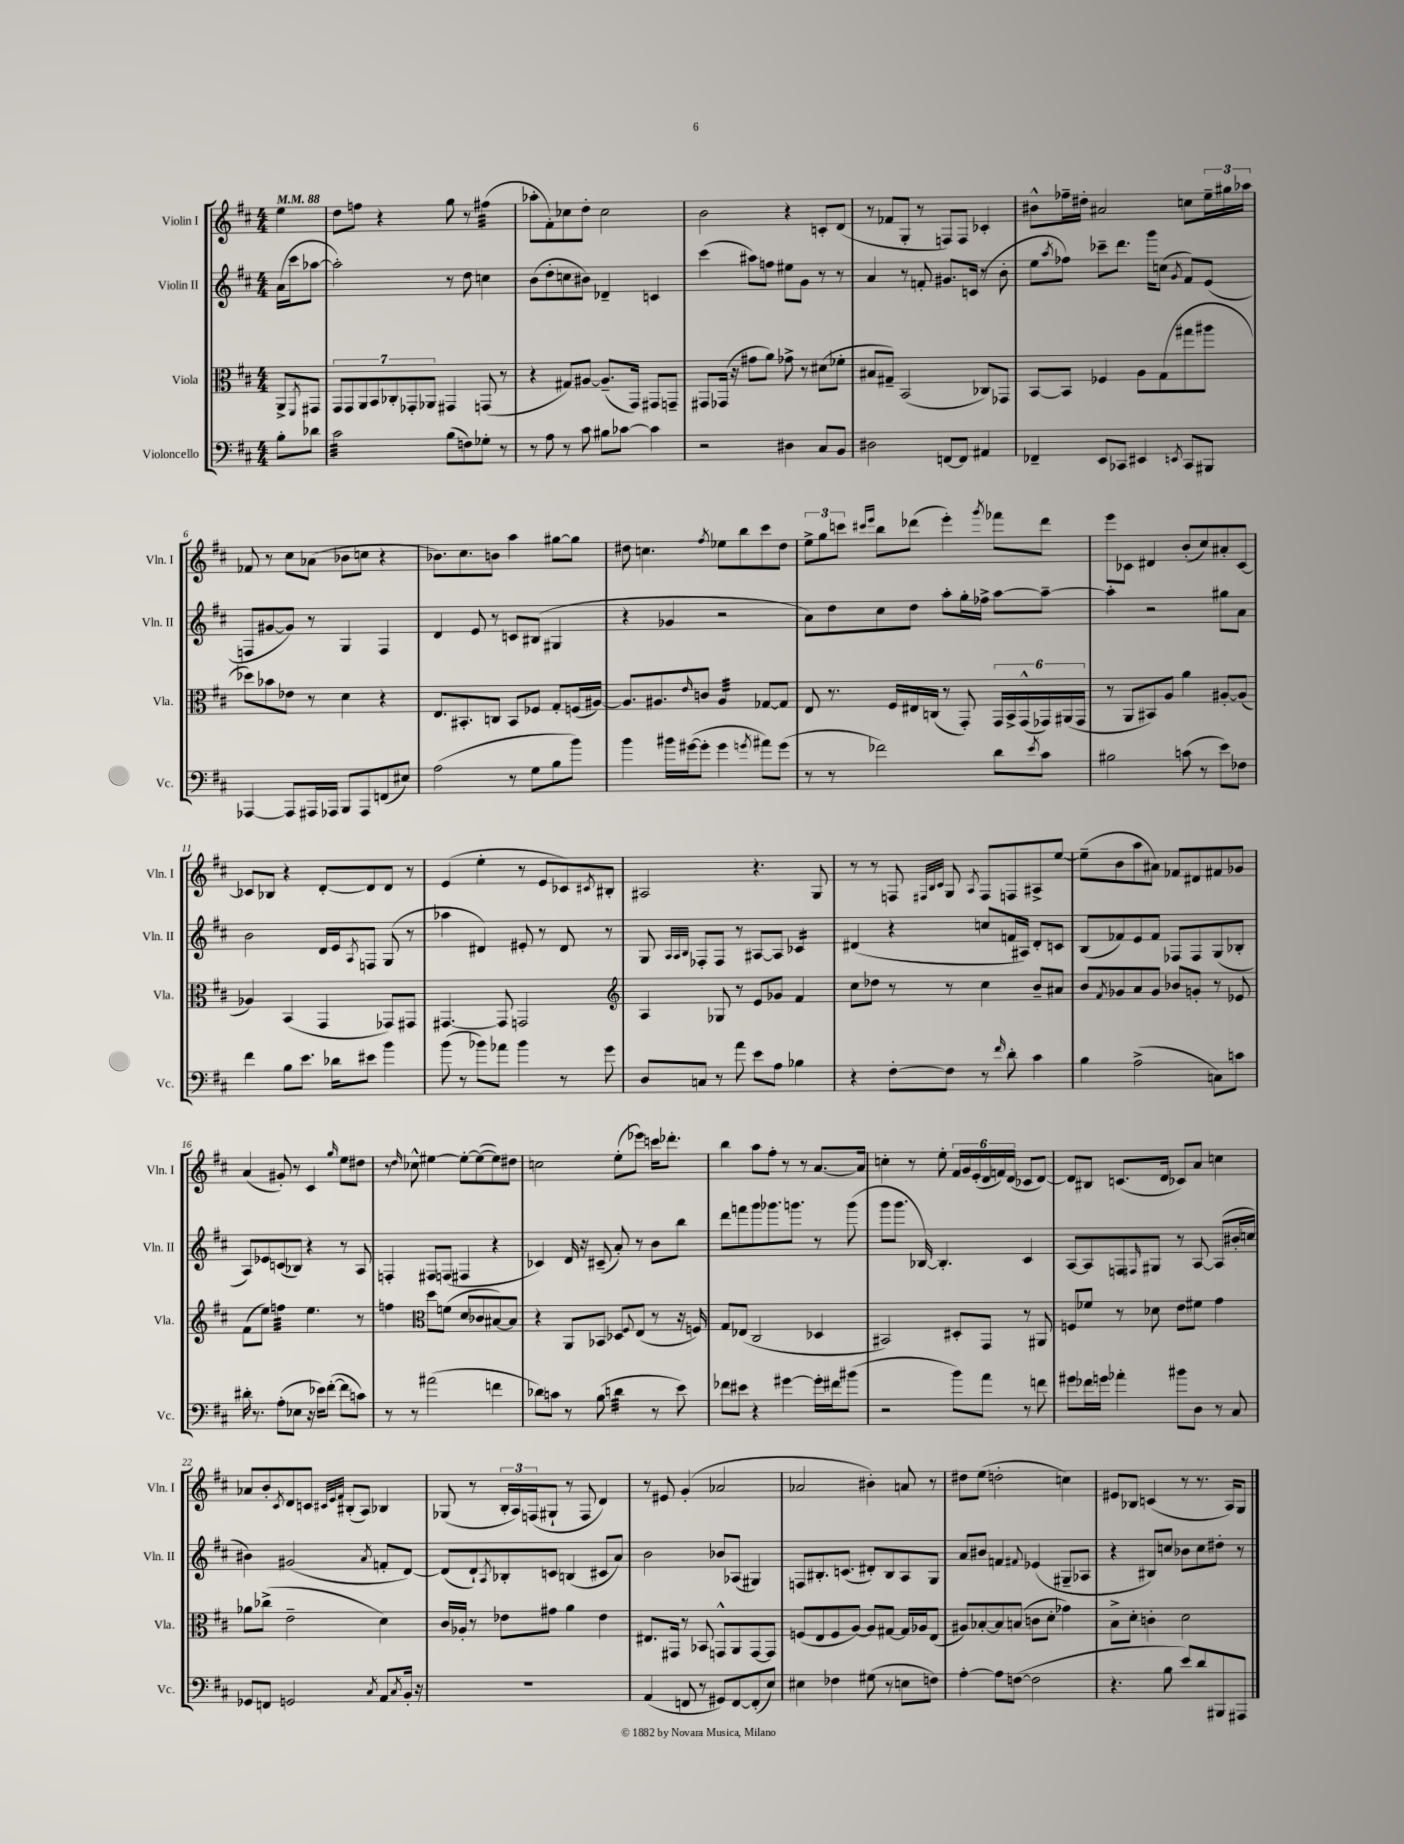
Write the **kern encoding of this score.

**kern	**kern	**kern	**kern
*staff4	*staff3	*staff2	*staff1
*clefF4	*clefC3	*clefG2	*clefG2
*k[f#c#]	*k[f#c#]	*k[f#c#]	*k[f#c#]
*M4/4	*M4/4	*M4/4	*M4/4
*MM88	*MM88	*MM88	*MM88
8B'	8AA^	(16a	4ee
.	.	16ccc#	.
.	8qFF#	.	.
8d-	8GG#	[8aa-	.
=	=	=	=
2c#	14GG	2aa-'])	8dd
.	14GG	.	.
.	.	.	8ff
.	14AA	.	.
.	14BB	.	.
.	.	.	4r
.	14C-'	.	.
.	14GG-'	.	.
.	14AA-	.	.
(8B	4GG#	8r	8gg
8F)	.	8dd	8r
8G-'	(8GG	4cc	(4ff#
8r	8r	.	.
=	=	=	=
8r	4r	(8b	8aa-'
8A	.	8dd'	8f#')
8r	8G#)	8cc	8cc-
8c#	[8A#	8b#)	8dd'
8B#	(8.A#~]	4d-~	2cc-
[8c-	.	.	.
.	16GG)	.	.
4c-]	8GG#	4c	.
.	8GG~	.	.
=	=	=	=
2r	8GG#	(4ccc#	2b
.	(16GG-	.	.
.	16r	.	.
.	8g#	8aa#)	.
.	8a)	8ff	.
4D#	8g-^	8ee#	4r
.	8r	8g	.
8C#	(8d#	8r	8c'
8BB	8f-'	8r	(8d
=	=	=	=
2D#	8B#	4a	8r
.	8G#~)	.	8f-
.	(2BB	8r	8G'
.	.	8f'	8r
[8FF	.	8.g#	8F)
8FF]	.	.	8F
.	.	(16c	.
4AA#	8C-)	8r	4c-'
.	8GG-	8b'	.
=	=	=	=
4FF-~	[8BB	8ee	8b#^^
.	.	8qaa	.
.	8BB]	8ff-)	16ff-~
.	.	.	16dd#'
8EE	4F-	8ccc-~	2a#
8CC-	.	8.ddd	.
4EE#	8A	.	.
.	.	16ggg	.
.	(8G	(8cc	.
8qEE	.	8qg	.
8CC-	8gg#	8f#)	8cc
8BBB#	8aa#	(8e	24ee~
.	.	.	24gg#
.	.	.	24aa-
=	=	=	=
[4AAA-	8dd-)	8F	8f-
.	8b-	[8g#	8r
8AAA-]	8e-	8g#])	8cc#
16AAA#	8r	8r	(8a-
16AAA-	.	.	.
8BBB	4d	4G	8b-
8AAA-	.	.	8cc
(8FF	4r	4F	4r
8E#)	.	.	.
=	=	=	=
(2A	8.E	4d	8.b-)
.	8.BB#'	.	8.cc#
.	.	8e	.
.	8C	8r	8b
8r	8BB#	8c	4aa
8G	8F-	(8B#	.
8B	8G'	4G#	[8gg#
8b)	(16F	.	8gg#]
.	[16A#)	.	.
=	=	=	=
4b	8.A#]	4r	8dd#
.	.	.	4.cc
.	8.A#	.	.
16b#	.	4g-	.
([16g#	.	.	.
.	16qqe	.	.
8g#']	8c	.	.
.	.	.	8qff#
4g#	4A#	2r	8ee-
.	.	.	8bb
8qg	.	.	.
8a#)	[8G-	.	8ccc#
(8g	8G-]	.	8dd#
=	=	=	=
8r	8E	8a)	12ee^
.	.	.	12gg
8r	8.r	8dd	.
.	.	.	12ccc
.	.	.	16qqccc#
.	.	.	16qqeee
2f-)	.	8cc#	8bb
.	16F#	.	.
.	16E#	8dd	(8ddd-
.	(16C	.	.
.	8r	8aa'	4eee')
.	8GG')	16gg'	.
.	.	16ff-^	.
.	.	.	8qggg
8d	24GG	[8aa	8fff-
.	24BB^	.	.
.	(24GG^^	.	.
8qe	.	.	.
8c#	24GG-)	8aa~_	8ddd-
.	(24AA#	.	.
.	24GG-	.	.
=	=	=	=
2B#	8r	4aa']	8eee
.	8AA	.	8c-
.	8BB#)	2r	4d#
.	8A	.	.
(8c	4a	.	(8b'
8r	.	.	8cc#)
8e)	[8A#'	8gg#	8a#'
8F-	(8A#]	8a	[8c-
=	=	=	=
4f#	4A-)	2b	8c-]
.	.	.	8B-
8B	(4BB	.	4r
8.e	.	.	.
.	4GG	16d	[8d'
16d-	.	16e	.
.	.	8qA	.
8e#	.	8F	8d]
4b	8GG-)	(8G	8d
.	8GG#	8r	8r
=	=	=	=
(8b	[4.GG#	4aa-	(4e
8r	.	.	.
8b-)	.	4d#)	4ee'
8a-	8GG#]	.	.
4b-	2GG	8e#'	8r
.	.	8r	8e
8r	.	8d#	8c-)
.	.	.	8qc#
8g	.	8r	8B#'
=	=	=	=
*	*clefG2	*	*
8D	4A	8G	2A#
.	.	32qqA	.
.	.	32qqA	.
.	.	32qqB	.
8C	.	8F-'	.
8r	8G-	8F-	.
8a	8r	8r	.
8e	8e	[8A#	4.r
8A	8g-	8A#]	.
4B-	4f#	4c-	.
.	.	.	8G
=	=	=	=
4r	8cc#	(4d#	8r
.	8dd-	.	8r
[8F#'	8r	4r	8F
.	.	.	32qqF#
.	.	.	32qqB
.	.	.	32qqc#
8F#]	8r	.	8G
.	.	.	8qA
8r	4cc#	8cc	8F#
16qqf#	.	.	.
8d'	.	16f	8F
.	.	16A#)	.
4c#	8b~	8d#'	8A#^
.	8a#	8c	[8ee
=	=	=	=
4B	8b	(8B	(8ee~]
.	8qf#	.	.
.	8g-	8f-)	8b
(2A^	8a	8e	8aa
.	8g-	8f-	8a#)
.	8b-	8F-	8f-
.	8g'	8F-	8d#
8C)	8r	(8G	8f#
8c	8e-	8B-'	8g-
=	=	=	=
16d#'	(8f#	8A)	(4a
8.r	.	.	.
.	8ee)	8e-	.
(8A'	4ff	(8c	8g#')
8E-	.	8B-)	8r
16r	4.ee	4r	4c#
16e-)	.	.	.
([8f#'	.	.	.
.	.	.	16qqgg
8f#]	.	8r	8ee
8c)	8r	8A	8dd#
=	=	=	=
8r	4ff	4F'	8r
.	.	.	16qqdd
8r	.	.	8cc-^^
*	*clefC3	*	*
(2a#	8dd	8F#	[4ee#
.	(8f	(8F	.
.	8d	4F#	8ee#'_
.	8c-	.	(8ee#_
4f	[8B#)	4r	8ee#])
.	8B#]	.	8dd#
=	=	=	=
8d-)	4r	4c-)	2cc
8c	.	.	.
8r	8AA	16d	.
.	.	16r	.
(8B	8BB-	(8c#~	.
4d	8D-	8a')	(8ee'
.	8qqF#	.	.
.	(8E	8r	8eee-)
8r	8r	8b	16ccc
.	.	.	8.ddd-'
8e)	16r	8bb	.
.	16F)	.	.
=	=	=	=
8f-	8G	8ddd	4bb
8e#	(8E-	8fff	.
4r	2C#	8ggg	8aa
.	.	8.ggg-	8ff#'
[4g#	.	.	8r
.	.	8.ggg	.
.	.	.	8r
16g#']	4D-	8r	[8.a
16f#	.	.	.
(8b#	.	(8ggg	.
.	.	.	16a]
=	=	=	=
2r	2BB#)	8ggg	4cc'
.	.	8.ggg	.
.	.	.	8r
.	.	[16B-)	.
.	.	4.B-']	8ee'
8b)	8D#'	.	24f#
.	.	.	24g
.	.	.	(24e'
8a	8GG	.	24d
.	.	.	24f)
.	.	.	(24d
8r	8r	4c#	8c-
8f	8AA#	.	[8d)
=	=	=	=
8g#	8F	[8A	8d]
16f-	8f-	8A]	8B#
16g	.	.	.
4a-'	8r	8F	(8.c
.	.	16qqF#	.
.	8d-	8G#	.
.	.	.	16d
8b#	8e	8r	8c-)
8D	8f#	[8A	8a
8r	4g	(8A]	4cc
8C#	.	16b#'	.
.	.	16cc	.
=	=	=	=
8GG-	8a-	4b#)	8a-
8FF	(8cc-^	.	8b'
.	.	.	8qc#
2GG	2e~	(2g#	8d
.	.	.	8c
.	.	.	32qqc#
.	.	.	32qqe
.	.	.	32qqf#
.	.	.	(8B#'
.	.	.	8A)
8qC#	.	8qa	.
8AA	4d)	8f'	4B-
8qC#	.	.	.
16BB'	.	[8d)	.
16r	.	.	.
=	=	=	=
1r	16c#	(8d]	(8G-
.	16A-'	.	.
.	8r	8d`)	8r
.	.	8qA	.
.	8e-	8B-'	24B'
.	.	.	24A)
.	.	.	(24F
.	8g#	8c	8G#`
.	4a	(4B	8r
.	.	.	8F
.	4e-	8c#	4d)
.	.	8a)	.
=	=	=	=
(4AA	8.E#	2b	8r
.	.	.	8e#
.	16GG#	.	.
8FF	8r	.	(4g'
8r	8BB-	.	.
8GG#)	8GG^^	8b-	2a-
[8FF	8AA	(8A-	.
(8FF']	[8GG	4G#)	.
8E)	8GG]	.	.
=	=	=	=
4E#	(8F	8F	2a-
.	8E	8.B#'	.
4F-	8F	.	.
.	.	(8.c	.
.	[8A)	.	.
(8G#	8A]	8d#')	4b#')
8r	[8G#	8B#	.
8E	16G#]	8A	8a
.	16A-	.	.
8F)	(8E	8G	8r
=	=	=	=
[4A'	8A#)	8a	8dd#
.	[8B-'	8b#	(8ee
8A]	8B-]	4f	2dd'
([8F	(8B	.	.
.	.	8qqf#	.
2F]	8c	(4e-	.
.	8d'	.	.
.	4g-)	8G#~	4cc)
.	.	8A-	.
=	=	=	=
4.r	8B^	4r	8e#
.	8d'	.	8B-
.	4c'	8B#)	(4c
8B	.	8cc	.
8e)	2d	8b-	8r
8d	.	8cc	8.r
8BBB#	.	8dd#'	.
.	.	.	16A)
8AAA#	.	8r	8G
==	==	==	==
*-	*-	*-	*-
